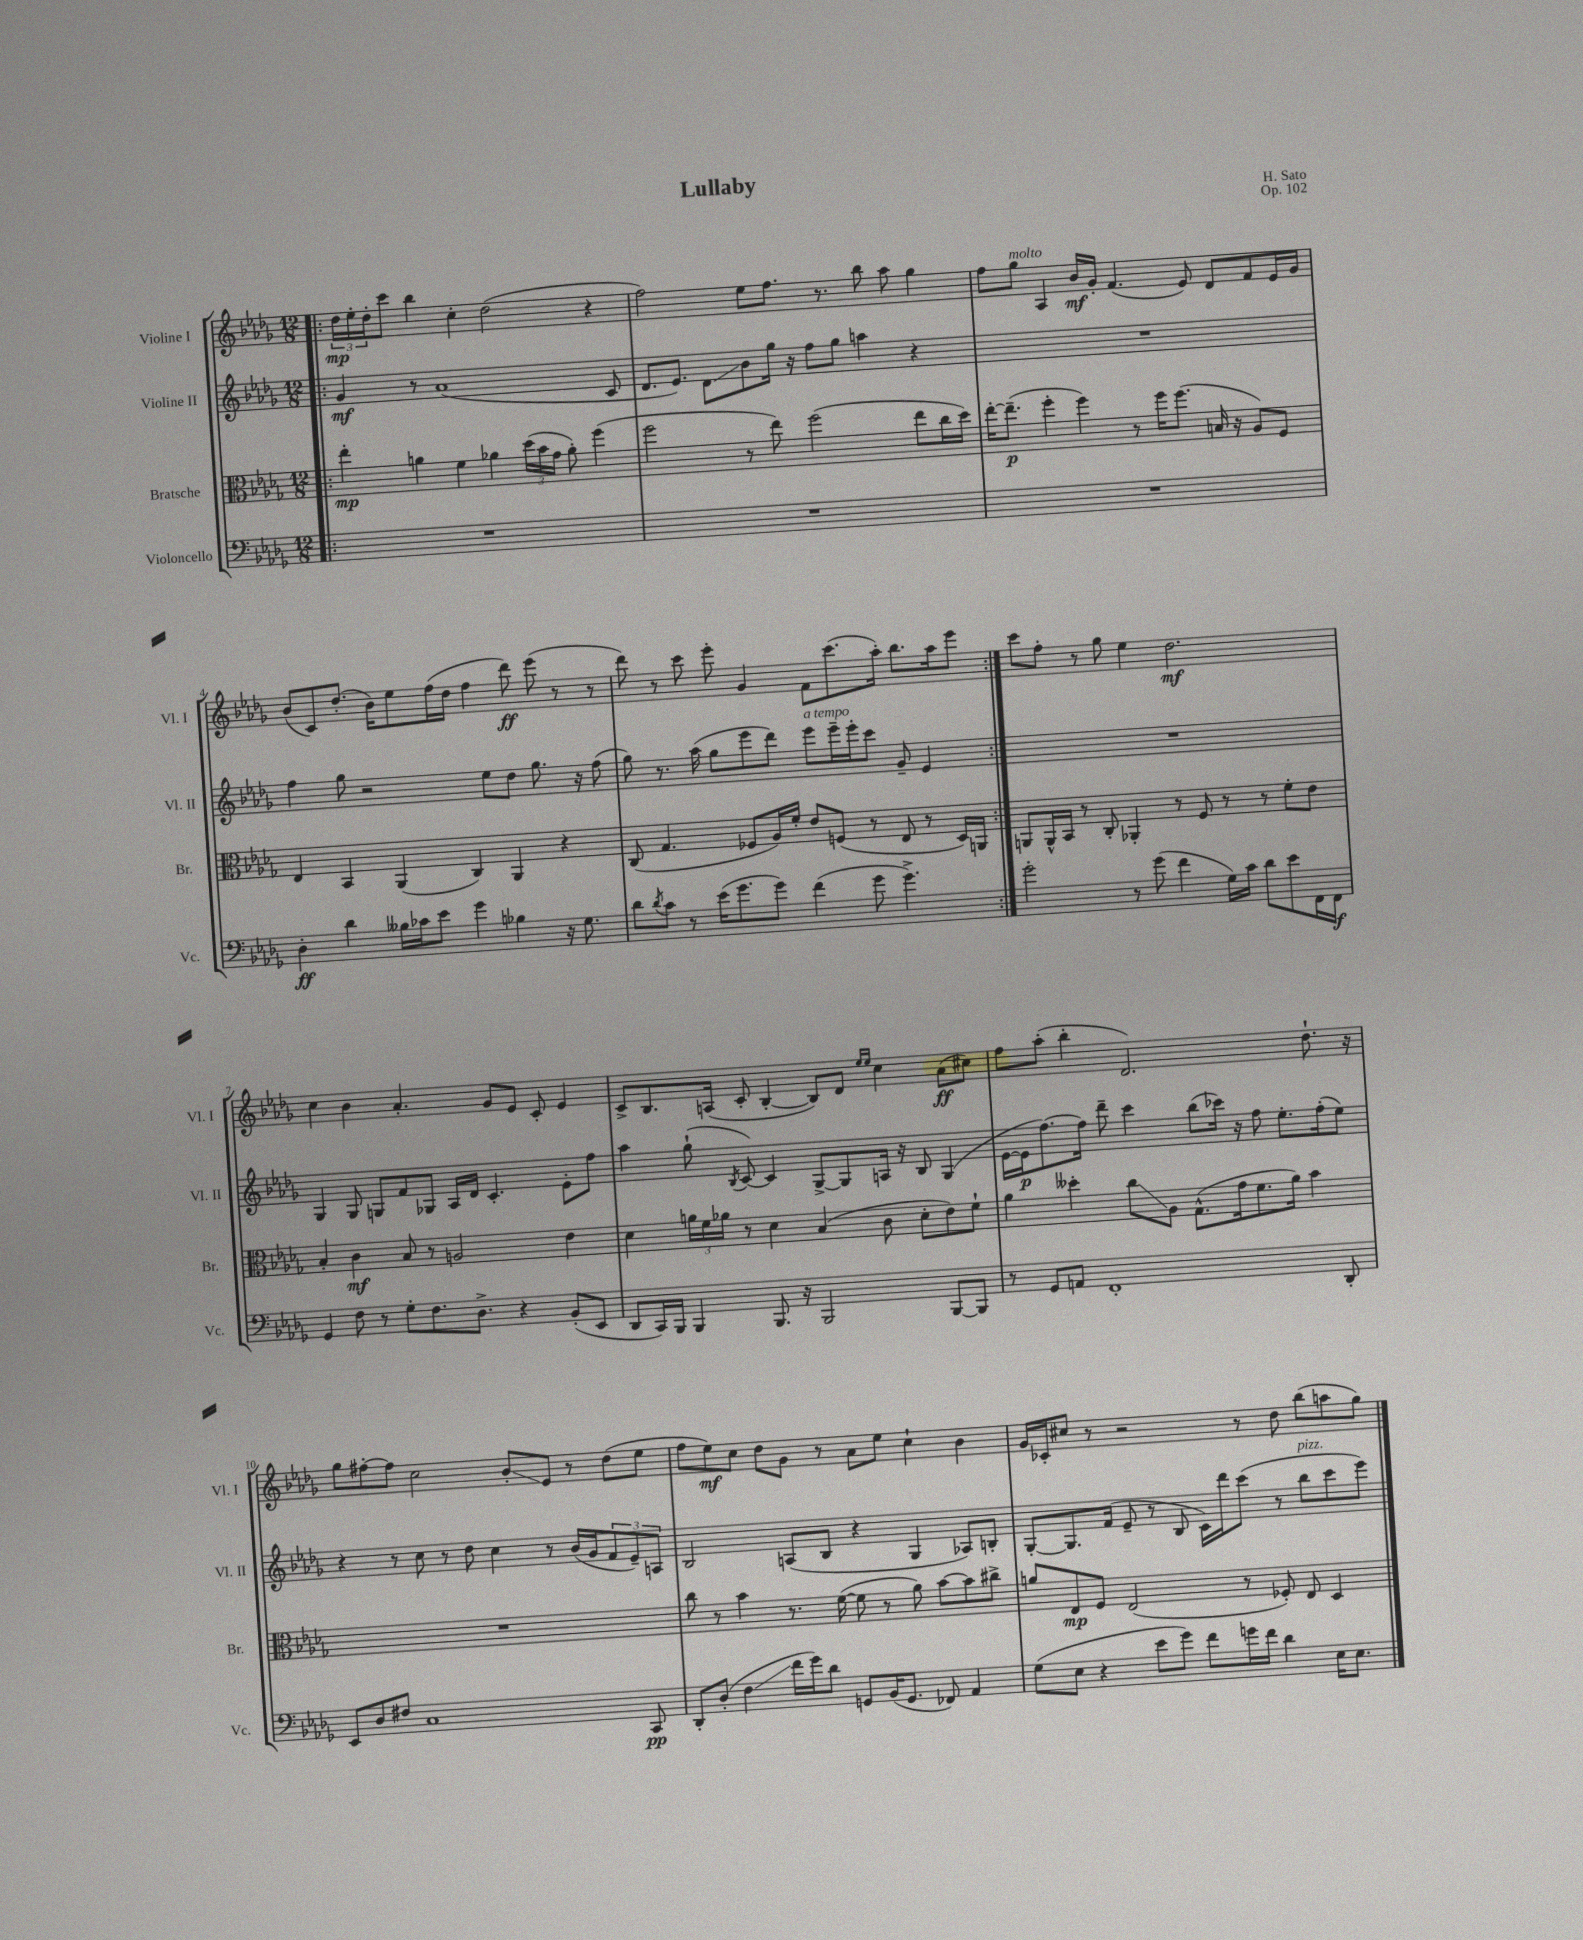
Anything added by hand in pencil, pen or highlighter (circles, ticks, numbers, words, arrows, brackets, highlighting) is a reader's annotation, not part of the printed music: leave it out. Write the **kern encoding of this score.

**kern	**kern	**kern	**kern
*staff4	*staff3	*staff2	*staff1
*clefF4	*clefC3	*clefG2	*clefG2
*k[b-e-a-d-g-]	*k[b-e-a-d-g-]	*k[b-e-a-d-g-]	*k[b-e-a-d-g-]
*M12/8	*M12/8	*M12/8	*M12/8
=!|:	=!|:	=!|:	=!|:
1.r	4ee-'	4g-	24dd-
.	.	.	24ee-'
.	.	.	24dd-'
.	.	.	8ccc
.	4a	8r	4bb-
.	.	(1a-	.
.	4f	.	4cc'
.	4a-	.	(2dd-
.	(24dd-	.	.
.	24b-	.	.
.	24g-	.	.
.	8a-')	.	.
.	(4ff	.	4r
.	.	8c	.
=	=	=	=
1.r	2ff	8.d-	2ff)
.	.	8.e-)	.
.	.	8d-	.
.	8r	8b-	8ee-
.	8ee-)	16gg-	8.ff
.	.	16r	.
.	(2ff	8ff	.
.	.	.	8.r
.	.	8gg-	.
.	.	4aa	8bb-
.	.	.	8aa-
.	8ee-	4r	4gg-
.	16cc	.	.
.	16dd-)	.	.
=	=	=	=
1.r	[16ee-'	1.r	8ff
.	(8.ee-~]	.	.
.	.	.	8gg-
.	4ff'	.	4A-
.	4ff)	.	16b-
.	.	.	16g-'
.	.	.	(4.f
.	8r	.	.
.	16ff	.	.
.	(8.ff	.	.
.	.	.	8e-)
.	16B	.	8d-
.	16r	.	.
.	8A-)	.	8f
.	8F	.	16e-
.	.	.	16g-
=	=	=	=
4D-'	4E-	4ff	(8b-
.	.	.	8c)
4d-	4BB-	8gg-	(8.dd-'
.	.	2r	.
.	.	.	16b-)
16B--	(4AA-	.	8ee-
16c-	.	.	.
8e-	.	.	(16ff
.	.	.	16dd-
4g-	4C)	.	4ff
.	.	8ee-	.
4B-	4AA-	8dd-	8ddd-)
.	.	8.gg-	(8eee-
16r	4r	.	8r
8.G-	.	16r	.
.	.	(8ff	8r
=	=	=	=
8d-	(8C	8gg-)	8ddd-)
8qd-	.	.	.
8c	4.G-	8.r	8r
8r	.	.	8ccc
.	.	(16aa-	.
(16e-	.	8gg-	8eee-'
8.g-	.	.	.
.	8F-	8eee-	4g-
8g-)	16A-)	8ddd-)	.
.	16f'	.	.
(4f	8e-	8eee-	8f
.	(8F	16eee-~	(8.ccc
.	.	16eee-'	.
8g-	8r	8ccc	.
.	.	.	16aa-')
4.g-^)	8E-	8g-~	8.bb-
.	8r	4e-	.
.	.	.	16aa-
.	16D-)	.	8eee-
.	16AA	.	.
=:|!	=:|!	=:|!	=:|!
2g-'	8AA	1.r	8ccc
.	16AA^^	.	8ff'
.	16BB-	.	.
.	8r	.	8r
.	8C'	.	8gg-
8r	4AA-'	.	4ee-
(8g-	.	.	.
4f	8r	.	2.dd-
.	8F	.	.
16G-)	8r	.	.
16c	.	.	.
8d-	8r	.	.
8e-	8f'	.	.
16FF	8e-	.	.
16FF	.	.	.
=	=	=	=
4GG-	4B-'	4G-	4cc
8F	4c	8G-	4b-
8r	.	8G	.
8G-'	8B-	8f	4.a-'
8.F	8r	8G-	.
.	2A	16A-	.
8.D-^	.	16d-	.
.	.	4.c'	8g-
4r	.	.	8e-
.	.	.	8c'
(8BB-'	4e-	8e-'	4e-
8EE-	.	8ff	.
=	=	=	=
8DD-	4d-	4aa-	8c^
16CC)	.	.	8.B-
16BBB-	.	.	.
4BBB-	24a	(8gg-`	.
.	24f	.	.
.	.	.	(16A
.	24a-	.	.
.	.	8qB-	.
.	8r	[8c)	8c'
8.BBB-	4d-	4c]	[4B-'
16r	.	.	.
2BBB-	(4B-	[8G-^	8B-])
.	.	8G-]	8d-
.	.	.	16qqee-
.	.	.	16qqee-
.	8c	16A	4cc
.	.	16r	.
.	8d-'	8B-	.
[8BBB-	8e-)	(4G-	(8a-
8BBB-]	8f`	.	8cc#)
=	=	=	=
8r	4a-	[16e-	8ff
.	.	16e-]	.
8GG-	.	[8.ff)	(8aa-'
8AA	4dd--'	.	4bb-'
.	.	16ff]	.
1FF'	.	8ddd-~	.
.	8cc	4ccc	2.d-)
.	8A-	.	.
.	(8.G-^^	(8bb-	.
.	.	16ccc-)	.
.	16g-	16r	.
.	8.f	8ff	.
.	.	8.ee-'	.
.	16a-)	.	.
.	4b-	.	8.dd-`
.	.	(16ff'	.
8DD-'	.	8ee-)	.
.	.	.	16r
=	=	=	=
8EE-	1.r	4r	8gg-
8D-	.	.	[8ff#'
8F#	.	8r	8ff#]
1C	.	8cc	2cc
.	.	8r	.
.	.	8dd-	.
.	.	4cc	.
.	.	.	8b-'
.	.	8r	8e-
.	.	(16b-	8r
.	.	16g-	.
.	.	12f	(8dd-
.	.	12e-~)	.
8CC	.	.	8ee-
.	.	12A	.
=	=	=	=
8DD-'	8cc	2B-	8ff
(8D-'	8r	.	8ee-)
4F	4b-	.	8cc
.	.	.	8dd-
16f	8.r	(8A	8g-
16g-)	.	.	.
8d-	.	8B-	8r
.	([16f	.	.
8GG	8f]	4r	8a-
(16BB-	8r	.	8ee-
8.GG	.	.	.
.	8a-)	4G-	4cc`
8FF-)	[8b-	.	.
4AA-	8b-]	8A-)	4b-
.	8cc#^	8B'	.
=	=	=	=
(8G-	8a	[8G-'	16g-
.	.	.	16c-'
8E-	8E-	8.G-]	8cc#
4r	8F	.	8r
.	.	(16f	.
.	(2E-	8e-~	2r
8e-	.	8r	.
8g-)	.	8B-	.
8f	.	16c)	.
.	.	16ddd-	.
16g	8r	(8ccc	8r
16f	.	.	.
4d-	8F-')	8r	8dd-
.	8E-	8bb-	(8bb-
16E-	4D-	8ccc	8aa
8.E-	.	.	.
.	.	8eee-)	8gg-)
==	==	==	==
*-	*-	*-	*-
